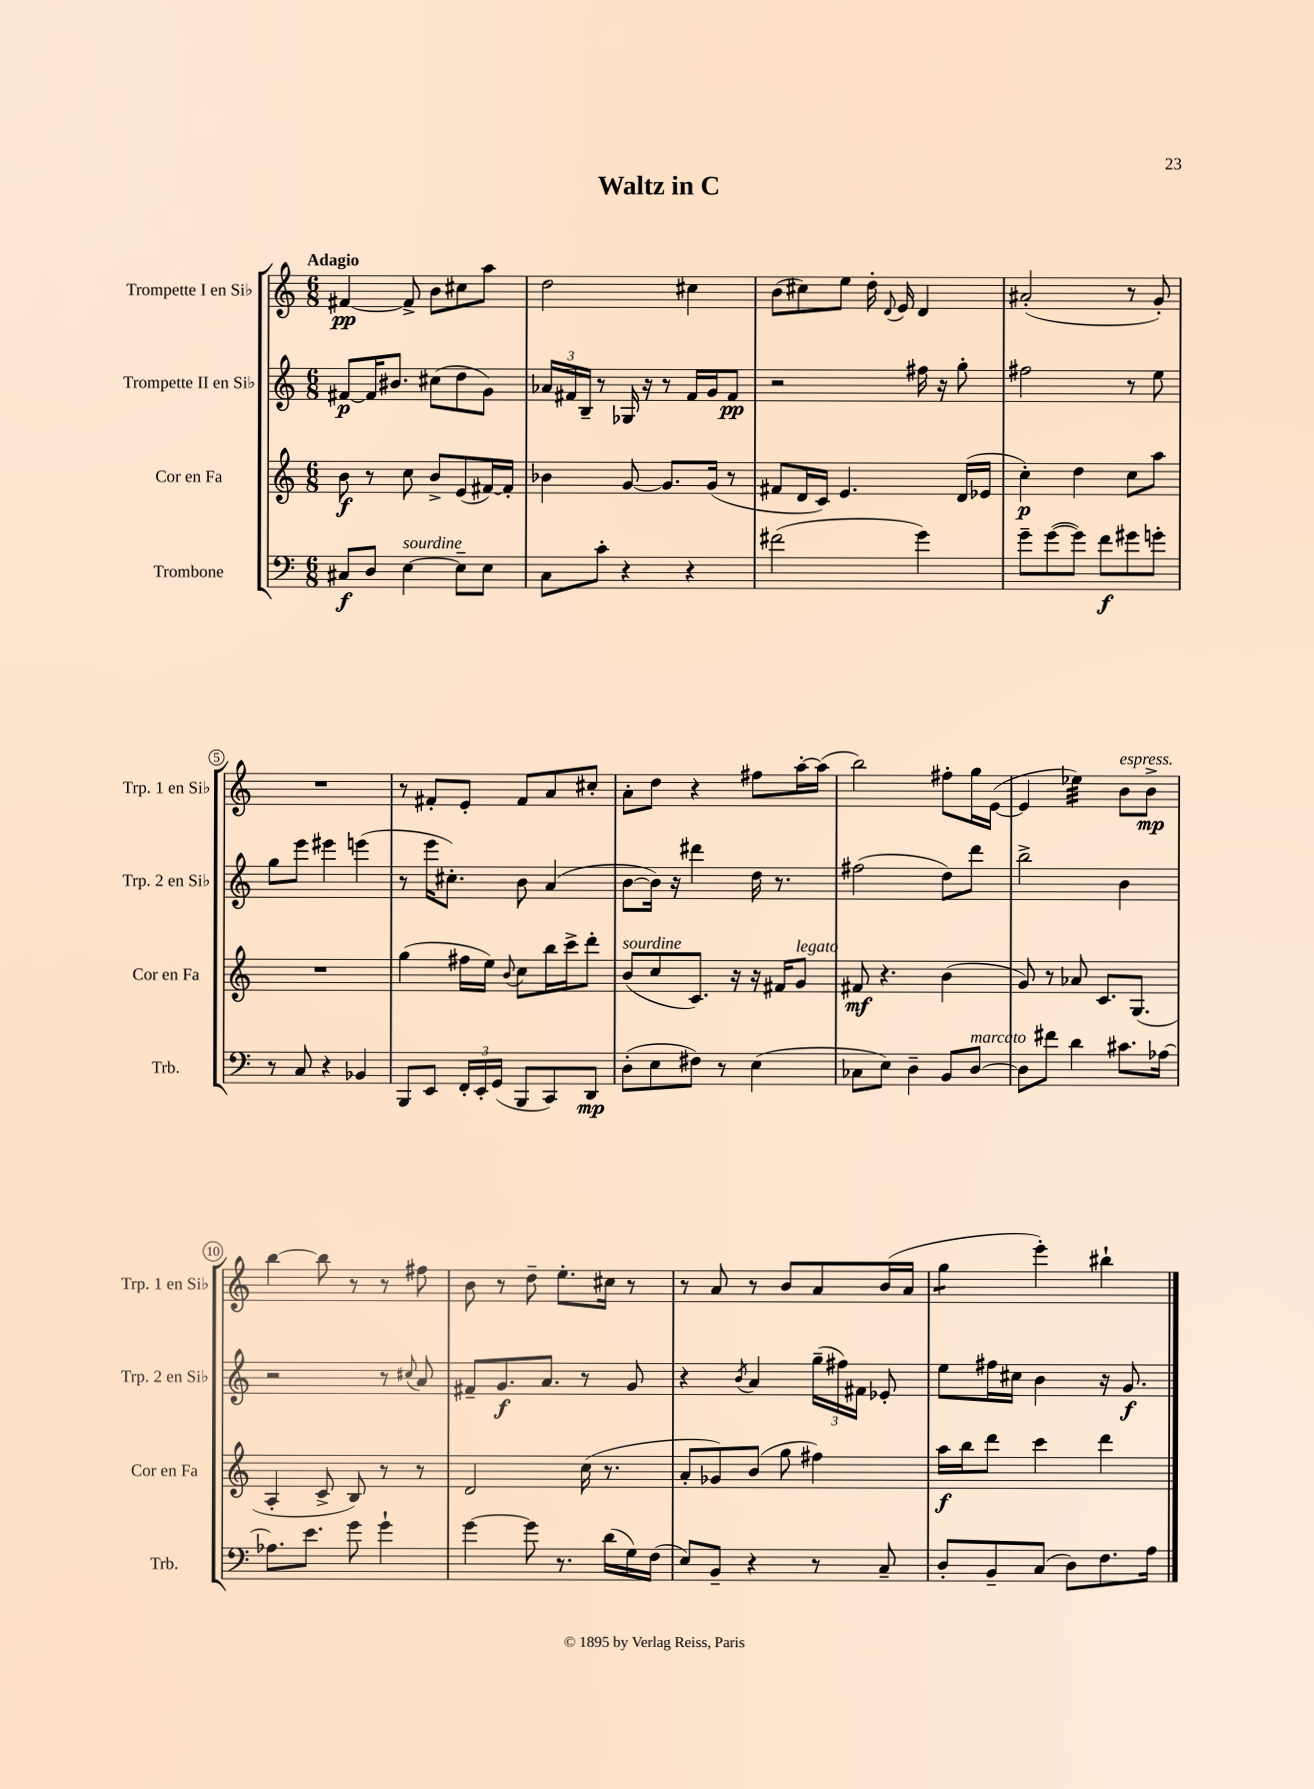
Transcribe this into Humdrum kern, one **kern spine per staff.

**kern	**kern	**kern	**kern
*staff4	*staff3	*staff2	*staff1
*clefF4	*clefG2	*clefG2	*clefG2
*k[]	*k[]	*k[]	*k[]
*M6/8	*M6/8	*M6/8	*M6/8
8C#	8b	[8f#	[4f#
8D	8r	16f#]	.
.	.	8.b#	.
[4E	8cc	.	8f#^]
.	8b^	(8cc#	8b
8E~]	(8e	8dd	8cc#
8E	[16f#)	8g)	8aa
.	16f#']	.	.
=	=	=	=
8C	4b-	24a-	2dd
.	.	24f#	.
.	.	24B~	.
8c'	.	8r	.
4r	[8g	16G-	.
.	.	16r	.
.	8.g]	8r	.
4r	.	16f#	4cc#
.	(16g	16g	.
.	8r	8f#	.
=	=	=	=
(2f#	8f#	2r	(8b
.	16d	.	8cc#)
.	16c)	.	.
.	4.e	.	8ee
.	.	.	16dd'
.	.	.	8qqd
.	.	.	16e
4g)	.	16ff#	4d
.	.	16r	.
.	(16d	8gg'	.
.	16e-	.	.
=	=	=	=
8g~	4cc')	2ff#	(2a#'
([8g	.	.	.
8g])	4dd	.	.
8f	.	.	.
8g#	8cc	8r	8r
8g'	8aa	8ee	8g')
=	=	=	=
8r	2.r	8gg	2.r
8C	.	8eee	.
4r	.	4eee#	.
4BB-	.	(4eee	.
=	=	=	=
8BBB	(4gg	8r	8r
8EE	.	16eee	8f#'
.	.	8.cc#')	.
24FF'	16ff#	.	8e'
24EE'	.	.	.
.	16ee)	.	.
(24GG	.	.	.
.	8qqb	.	.
8BBB	8cc	8b	8f#
8CC)	16bb	(4a	8a
.	16ccc^	.	.
8DD	8ddd'	.	8cc#'
=	=	=	=
(8D'	(8b	[8b	8a'
8E	8cc	16b])	8dd
.	.	16r	.
8F#)	8.c)	4ddd#	4r
8r	.	.	.
.	16r	.	.
(4E	16r	16dd	8ff#
.	16f#	8.r	.
.	8g	.	[16aa'
.	.	.	(16aa]
=	=	=	=
8C-	8f#	(2ff#	2bb)
8E)	4.r	.	.
4D~	.	.	.
8BB	(4b	8dd)	8ff#'
[8D	.	8ddd	16gg
.	.	.	([16e
=	=	=	=
8D]	8g)	2bb^	4e]
8f#	8r	.	.
4d	8a-	.	4ee-)
.	8.c	.	.
8.c#	.	4b	8b
.	(8.G	.	.
.	.	.	8b^
[16A-	.	.	.
=	=	=	=
8.A-]	4A'	2r	[4bb
8.e	.	.	.
.	8c^	.	8bb]
8g	8B)	.	8r
4g`	8r	8r	8r
.	.	8qqcc#	.
.	8r	8a	8ff#
=	=	=	=
[4g	2d	8f#~	8b
.	.	8.g	8r
8g]	.	.	8dd~
.	.	8.a	.
8.r	.	.	8.ee'
.	(16cc	8r	.
(16d	8.r	.	16cc#
16G)	.	8g	8r
(16F	.	.	.
=	=	=	=
8E)	8a'	4r	8r
8BB~	8g-)	.	8a
.	.	8qb	.
4r	(8b	4a	8r
.	8gg	.	8b
8r	4ff#)	(24gg~	8a
.	.	24ff#)	.
.	.	24f#	.
8C~	.	8e-'	(16b
.	.	.	16a
=	=	=	=
8D'	16aa	8ee	4gg
.	16bb	.	.
8BB~	8ddd	16ff#	.
.	.	16cc#	.
(8C	4ccc	4b	4eee')
8D)	.	.	.
8.F	4ddd	16r	4bb#`
.	.	8.g	.
16A	.	.	.
==	==	==	==
*-	*-	*-	*-
